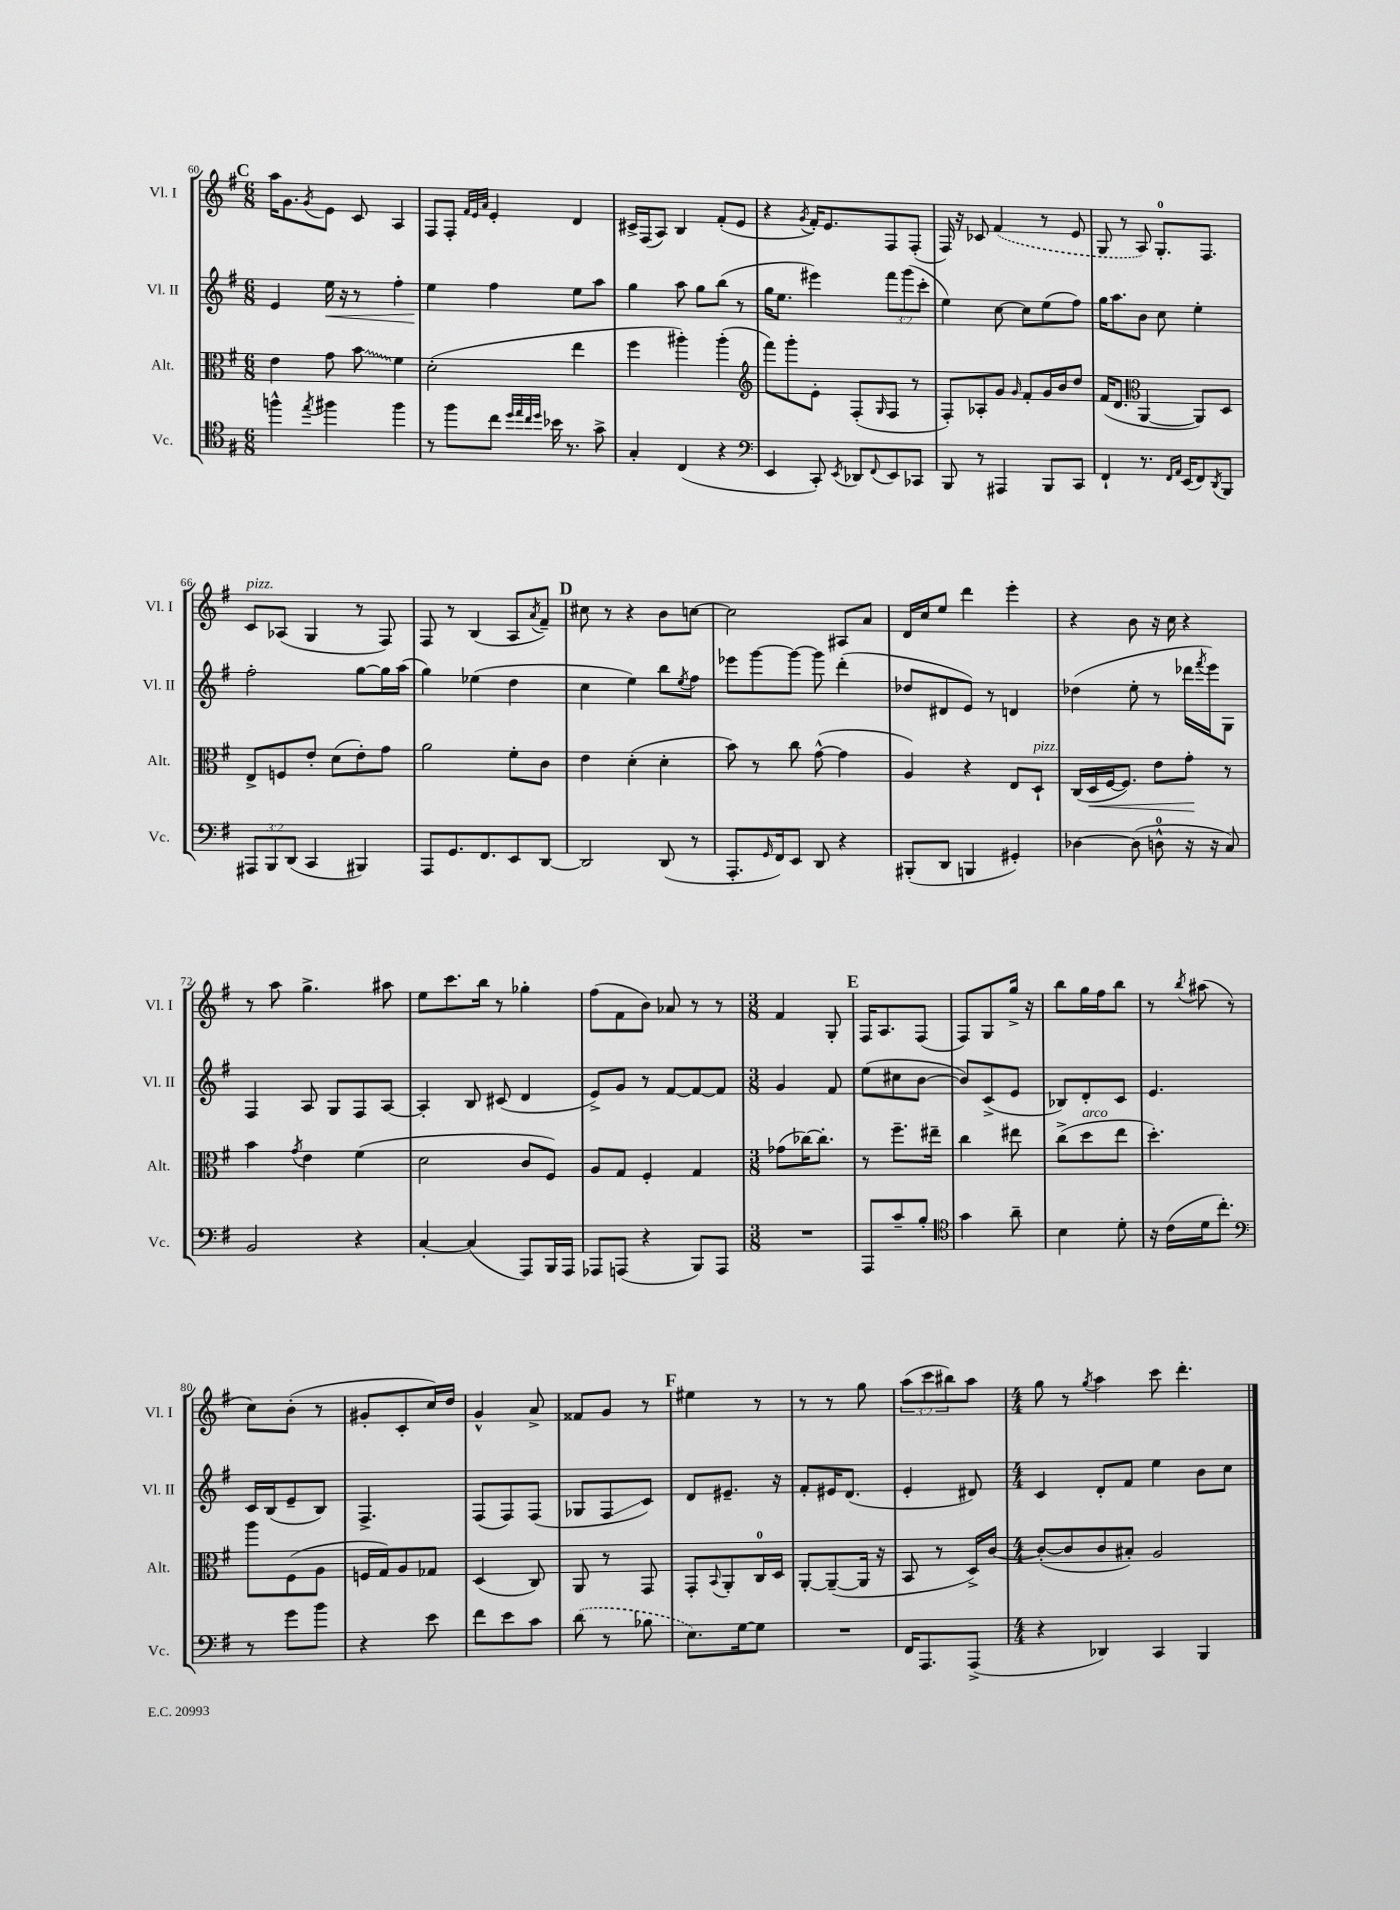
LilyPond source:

<<
\new StaffGroup <<
\new Staff = "s0" \with { instrumentName = "Vl. I" shortInstrumentName = "Vl. I" } {
    \clef treble \key g \major \numericTimeSignature \time 6/8 \override Staff.TupletNumber.text = #tuplet-number::calc-fraction-text
    \mark \markup { \bold "C" } a''16 g'8. \acciaccatura { g'8 } e'8 c'8 a4 |
    fis8 fis8-. \grace { fis'32 e'32 a'32 } e'4-. d'4 |
    cis'16-> fis16( a8) b4 fis'8-.( e'8 |
    r4 \acciaccatura { g'8 } fis'16-.) e'8. fis8 fis8-.( |
    fis16) r16 ces'8 \once \slurDashed fis'4( r8 e'8 |
    g8 r8 a8) g8.-0-. fis8. |
    c'8^\markup { \italic "pizz." } aes8( g4 r8 fis8) |
    fis8 r8 b4( a8 \acciaccatura { a'8 } fis'8--) |
    \mark \markup { \bold "D" } cis''8 r8 r4 b'8 c''8~ |
    c''2 ais8 a'8 |
    d'16 c''16 e''8 d'''4 e'''4-. |
    r4 b'8 r16 c''16 r4 |
    r8 a''8 g''4.-> ais''8 |
    e''8 c'''8. b''16 r8 ges''4-. |
    fis''8( fis'8 b'8) aes'8 r8 r8 |
    \numericTimeSignature \time 3/8 fis'4 g8-. |
    \mark \markup { \bold "E" } fis16 a8. fis8( |
    fis8) g8 g''16-> r16 |
    b''8 g''16 fis''16 b''8 |
    r8 \acciaccatura { b''8 } ais''8( r8 |
    c''8) b'8-.( r8 |
    gis'8-. c'8-. c''16) d''16 |
    g'4-^ a'8-> |
    fisis'8 g'8 r8 |
    \mark \markup { \bold "F" } eis''4 r8 |
    r8 r8 g''8 |
    \tuplet 3/2 { a''8( c'''8 bis''8) } a''8 |
    \numericTimeSignature \time 4/4 g''8 r8 \acciaccatura { g''8 } a''4 c'''8 d'''4.-. \bar "|." |
}
\new Staff = "s1" \with { instrumentName = "Vl. II" shortInstrumentName = "Vl. II" } {
    \clef treble \key g \major \numericTimeSignature \time 6/8 \override Staff.TupletNumber.text = #tuplet-number::calc-fraction-text
    \mark \markup { \bold "C" } e'4 e''16\< r16 r8 fis''4-. |
    e''4\! fis''4 e''8 a''8 |
    g''4 a''8 g''8 b''8( r8 |
    g''16 e''8. eis'''4) \tuplet 3/2 { fis'''8 g'''8( c'''8-. } |
    e''4) c''8~ c''8 e''8( fis''8) |
    g''16 a''8. b'8 c''8 e''4-. |
    fis''2-. g''8~ g''16 a''16( |
    g''4) ees''4( d''4 |
    \mark \markup { \bold "D" } c''4 e''4) b''8 \acciaccatura { e''8 } fis''8 |
    ees'''8 g'''8~ g'''8~ g'''8 d'''4-.( |
    des''8 dis'8 e'8) r8 d'4 |
    des''4( e''8-. r8 des'''16 \acciaccatura { fis'''8 } e'''16) g8 |
    fis4 a8 g8 fis8 a8~ |
    a4-. b8 cis'8( d'4 |
    e'8->) g'8 r8 fis'8~ fis'8~ fis'8 |
    \numericTimeSignature \time 3/8 g'4 fis'8 |
    \mark \markup { \bold "E" } e''8( cis''8 b'8~ |
    b'8) c'8->( e'8 |
    bes8) d'8-. c'8 |
    e'4. |
    c'16 b16( e'8-- b8) |
    fis4.-> |
    fis8( fis8) fis8( |
    ges8 fis8\glissando c'8) |
    \mark \markup { \bold "F" } d'8 eis'8.-- r16 |
    fis'8-. eis'16 d'8.( |
    e'4-. dis'8) |
    \numericTimeSignature \time 4/4 c'4 d'8-. fis'8 e''4 b'8 c''8 \bar "|." |
}
\new Staff = "s2" \with { instrumentName = "Alt." shortInstrumentName = "Alt." } {
    \clef alto \key g \major \numericTimeSignature \time 6/8
    \mark \markup { \bold "C" } e'4 g'8 \once \override Glissando.style = #'zigzag b'8\glissando fis'4 |
    d'2-.( e''4 |
    fis''4 ais''4-.) ais''4-.( |
    \clef treble fis'''8) g'''8-. e'8-. fis8-.( \grace { g16 } fis8 r8 |
    fis8-.) aes8-. g'8 \grace { g'16 } fis'8-. g'16 b'16 d''8 |
    fis'16( d'8. \clef alto a,4~ a,8) d8 |
    e8-> f8 e'8-. d'8( e'8-.) g'8 |
    a'2 fis'8-. c'8 |
    \mark \markup { \bold "D" } e'4 d'4-.( d'4-. |
    b'8) r8 c''8 g'8~-^( g'4 |
    a4) r4 e8 d8-!^\markup { \italic "pizz." } |
    c16( d16\< fis16~ fis8.) e'8 g'8-.\! r8 |
    b'4 \acciaccatura { g'8 } e'4 fis'4( |
    d'2 c'8 fis8) |
    a8 g8 fis4-. g4 |
    \numericTimeSignature \time 3/8 ges'8( ces''16~) ces''8.-. |
    \mark \markup { \bold "E" } r8 fis''8.-- eis''16-- |
    c''4 eis''8 |
    c''8->( d''8^\markup { \italic "arco" } e''8 |
    d''4.-.) |
    a''8 fis8( a8 |
    f16 g16) a8 ges8 |
    d4( c8) |
    a,8 r8 g,8 |
    \mark \markup { \bold "F" } g,8-. \appoggiatura { b,8 } a,8-. c16-0 d16 |
    a,8~-. a,8~--( a,16 r16 |
    b,8 r8 d16->) c'16~ |
    \numericTimeSignature \time 4/4 c'8~-.( c'8 c'8 bis8-.) a2 \bar "|." |
}
\new Staff = "s3" \with { instrumentName = "Vc." shortInstrumentName = "Vc." } {
    \clef tenor \key g \major \numericTimeSignature \time 6/8 \override Staff.TupletNumber.text = #tuplet-number::calc-fraction-text
    \mark \markup { \bold "C" } f''4-^ \acciaccatura { e''8 } fis''4 fis''4 |
    r8 fis''8 c''8 \grace { d''32 e''32 c''32 d''32 } bes'16 r8. g'8-> |
    g4-. c4( r4 |
    \clef bass e,4 c,8-.) \acciaccatura { e,8 } des,8 \appoggiatura { fis,8 } e,8 ces,8 |
    b,,8 r8 ais,,4 b,,8 c,8 |
    fis,4-! r8. \grace { fis,16 a,16 } e,16( fis,8) \acciaccatura { d,8 } b,,8 |
    \tuplet 3/2 { ais,,8 b,,8 d,8( } c,4 bis,,4) |
    a,,8 g,8. fis,8. e,8 d,8~ |
    \mark \markup { \bold "D" } d,2 d,8( r8 |
    a,,8.-. \grace { g,16 } fis,16) e,8 d,8 r4 |
    bis,,8-.( d,8 b,,4 gis,4-.) |
    des4~ des8( d8-0-^ r16 r16 c8) |
    b,2 r4 |
    c4~-. c4( a,,8) b,,16 a,,16 |
    aes,,8 a,,8( r4 b,,8) a,,8 |
    \numericTimeSignature \time 3/8 R4. |
    \mark \markup { \bold "E" } a,,8 c'8-- b8-. |
    \clef tenor g'4 a'8-- |
    b4 d'8-. |
    r16 c'16( d'16 c''8.-.) |
    \clef bass r8 g'8 b'8 |
    r4 e'8 |
    fis'8 e'8 c'8 |
    \once \slurDashed d'8( r8 bes8 |
    \mark \markup { \bold "F" } e8.) g16~ g8 |
    R4. |
    fis,16 a,,8. a,,8->( |
    \numericTimeSignature \time 4/4 r4 des,4) c,4 b,,4 \bar "|." |
}
>>
>>
\layout { \context { \Score currentBarNumber = #60 } }
